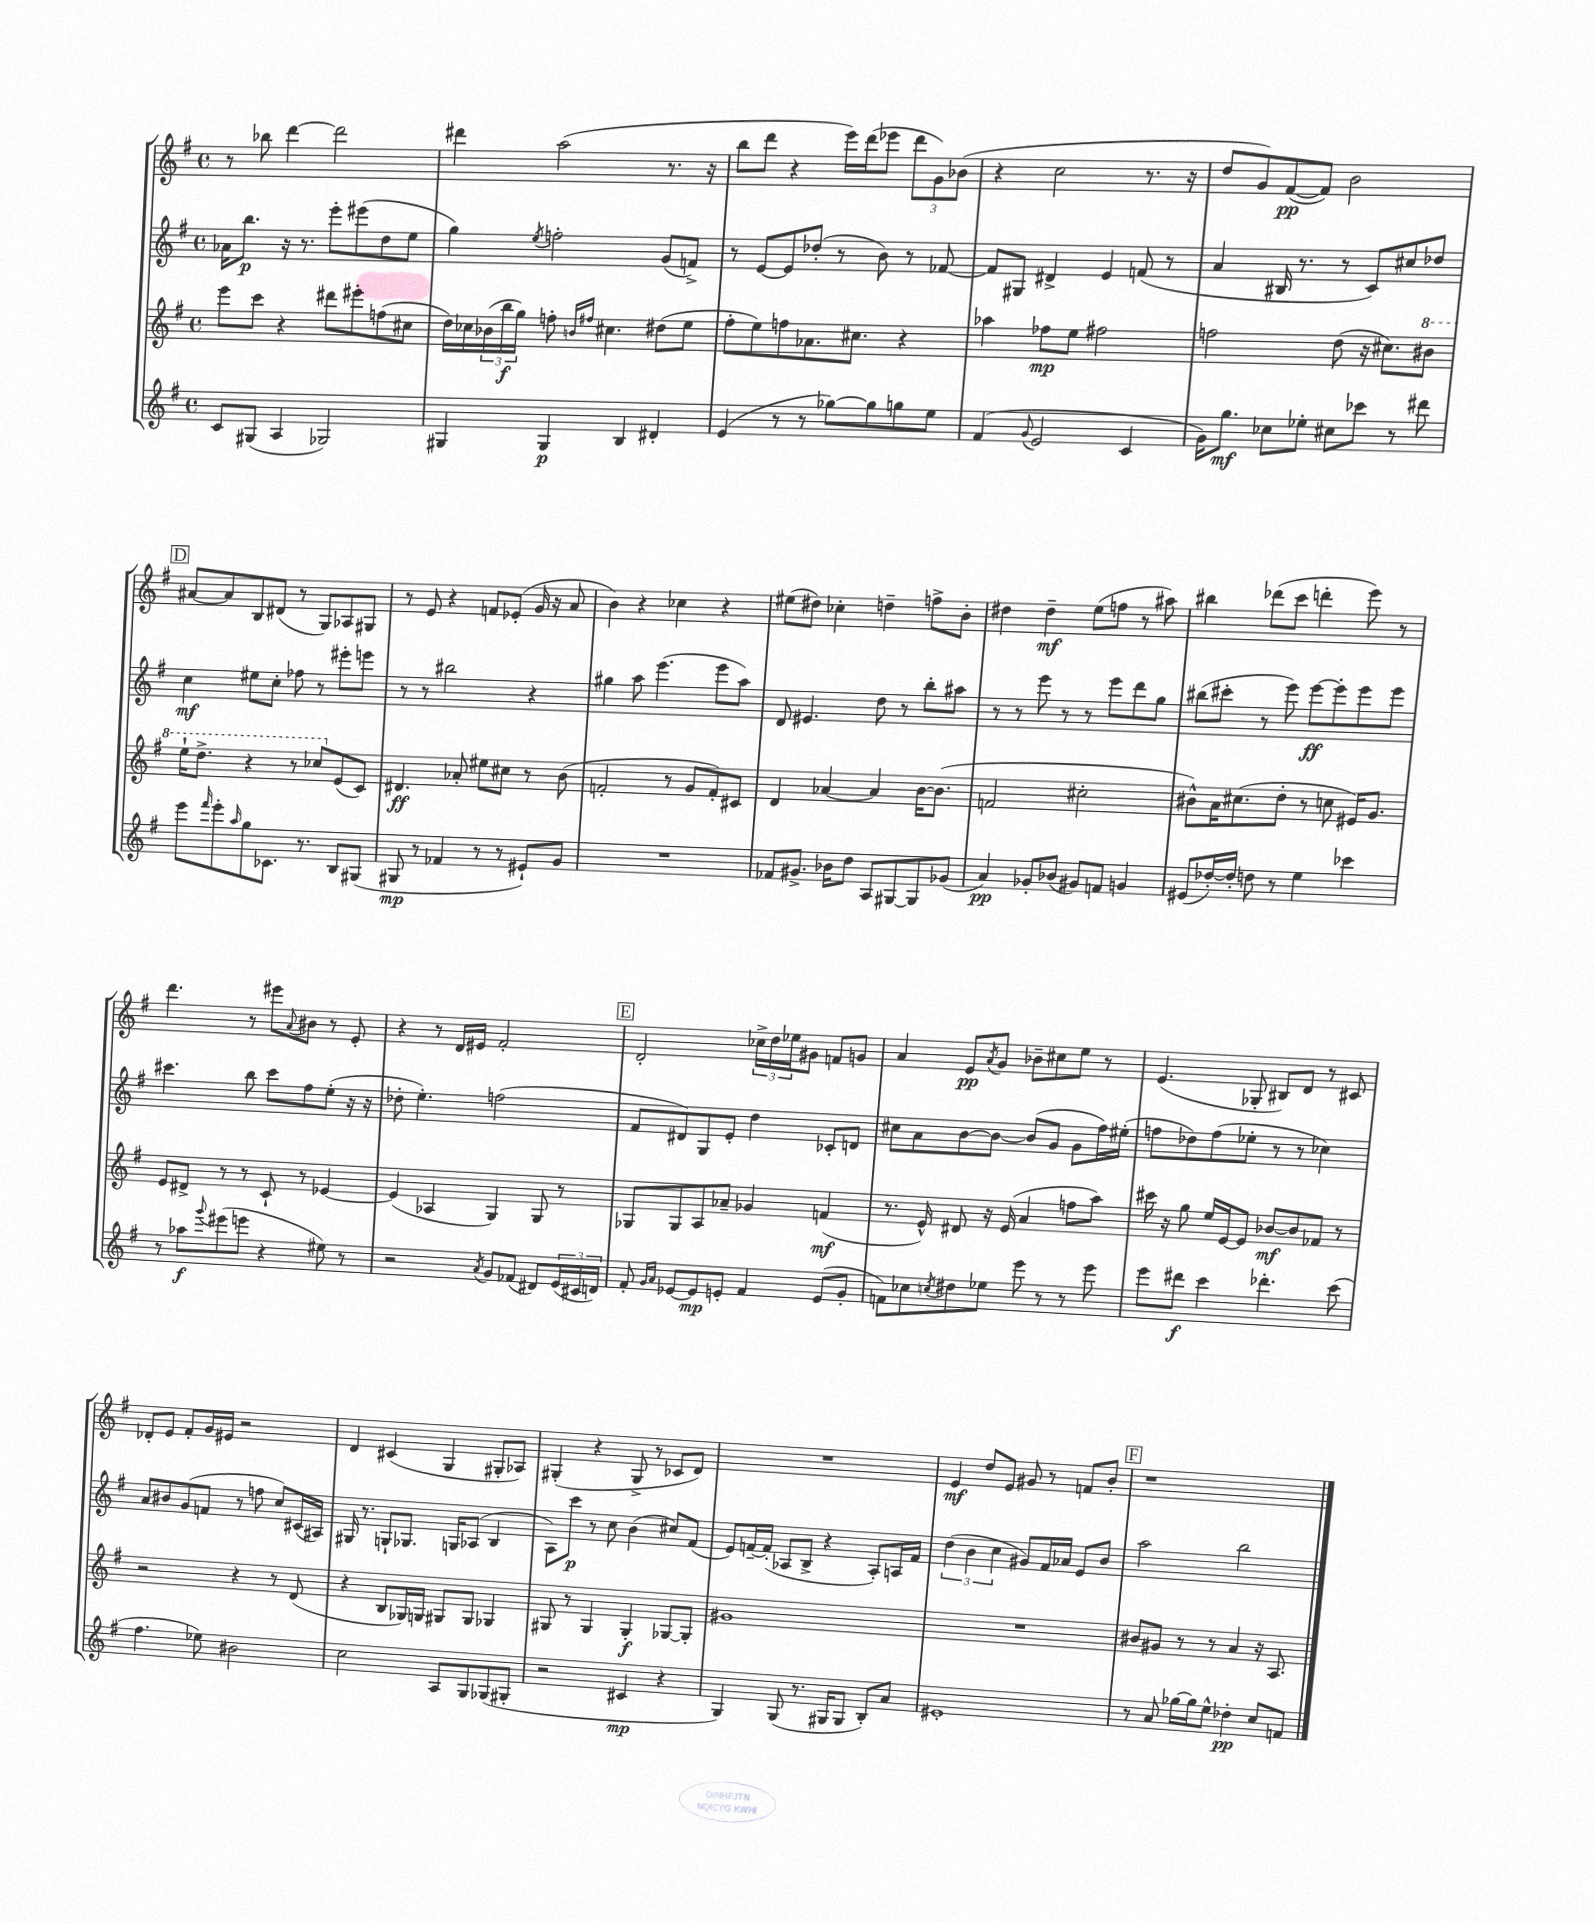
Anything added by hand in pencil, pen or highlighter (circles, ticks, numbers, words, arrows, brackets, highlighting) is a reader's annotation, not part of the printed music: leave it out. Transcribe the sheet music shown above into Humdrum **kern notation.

**kern	**kern	**kern	**kern
*staff4	*staff3	*staff2	*staff1
*clefG2	*clefG2	*clefG2	*clefG2
*k[f#]	*k[f#]	*k[f#]	*k[f#]
*M4/4	*M4/4	*M4/4	*M4/4
*met(c)	*met(c)	*met(c)	*met(c)
8c	8eee	16a-	8r
.	.	8.bb	.
(8G#	8ccc	.	8bb-
4A	4r	16r	[4ddd
.	.	8.r	.
2G-)	8ddd#	8eee'	2ddd]
.	8eee#'	(8eee#	.
.	(8ff	8dd	.
.	8cc#	8ee	.
=	=	=	=
4G#	16dd)	4gg)	4ddd#
.	16cc-	.	.
.	(24b-	.	.
.	24bb	.	.
.	24gg)	.	.
.	.	8qee	.
4G#	8ff'	2ff'	(2aa
.	16qqb	.	.
.	16qqff#	.	.
.	4.cc#	.	.
4B	.	.	.
4d#'	(8dd#	(8g	8.r
.	8ee	8f^)	.
.	.	.	16r
=	=	=	=
(4e	8ff#'	8r	8bb
.	8ee)	[8e	8ddd
8r	8ff	8e]	4r
8r	8.a-	(8dd-'	.
[8gg-)	.	8r	16eee)
.	8.cc#	.	(16ddd
8gg-]	.	8b)	8eee-
8gg	4r	8r	12ddd
.	.	.	12g)
8ee	.	[8f-	.
.	.	.	(12b-
=	=	=	=
(4f#	4aa-	8f-]	4r
.	.	8G#	.
8qqg	.	.	.
2e	8ff-	4d#^	2cc
.	8ee	.	.
.	2ff#	4e	.
4c	.	(8f	8.r
.	.	8r	.
.	.	.	16r
=	=	=	=
16g)	2ff	4a	8dd
8.gg	.	.	.
.	.	.	8g)
8cc-	.	16B#	([8f#
.	.	8.r	.
8ee-'	.	.	8f#])
8cc#	(8dd	8r	2b
8ccc-	16r	8c)	.
.	8.cc#)	.	.
8r	.	8cc#	.
8ddd#	8bb#	8dd-	.
=	=	=	=
8eee	16eee`	4cc	[8a#
.	8.ddd^	.	.
16qqfff#	.	.	.
8eee'	.	.	8a#]
16qqaa	.	.	.
8gg	4r	8ee#	8B
8.c-	.	8cc'	(8d#
.	8r	8ff-	8r
8.r	.	.	.
.	8ccc-	8r	8G)
8B	(8e	8eee#'	8A-
(8G#	8c)	8eee	8G#
=	=	=	=
8G#	4.d#	8r	8r
8r	.	8r	8e
4f-	.	2bb#	4r
.	8a-'	.	.
8r	8ee#	.	8f
8r	8cc#	.	(8e-'
8e#`)	8r	4r	16g
.	.	.	16r
8g	(8b	.	8a
=	=	=	=
1r	2f'	4gg#	4b)
.	.	8aa	4r
.	.	(4.eee	.
.	8r	.	4cc-
.	8g	.	.
.	8f')	8eee	4r
.	8c#	8aa)	.
=	=	=	=
8f-	4d	8d	(8ee#
8.g#^	.	4.e#	8dd#)
.	[4a-	.	4cc-'
16b-	.	.	.
8dd	.	.	.
8A	4a-]	8dd	4dd~
[8G#	.	8r	.
8G#]	[16b	8bb'	8ff^
.	(8.b]	.	.
(8g-	.	8aa#	8b'
=	=	=	=
4a)	2f	8r	4dd#
.	.	8r	.
8g-'	.	8eee	4dd#~
(8b-	.	8r	.
8g#)	2cc#'	8r	(8ee
8f	.	8eee	8ff
4g	.	8ddd	8r
.	.	8gg	8aa#)
=	=	=	=
(8e#	8b#^^)	(8bb#	4bb#
[16dd-')	16a	8ccc#'	.
16dd-']	(8.cc#	.	.
8dd	.	8r	(8ddd-
8r	8dd'	8eee)	8ccc
4ee	8r	[8eee	4ddd'
.	8cc	8eee']	.
4ccc-	16e#)	8eee	8eee)
.	8.g	.	.
.	.	8eee	8r
=	=	=	=
8r	8e	4.ccc#	4.ddd
8aa-	8d#^	.	.
8qqggg	.	.	.
(8eee#	8r	.	.
8eee	8r	8bb	8r
4r	8c`	8ccc#	8eee#
.	.	.	8qqa
.	8r	8ff#	8b#
8ee#)	[4e-	(8ee'	8r
8r	.	16r	8e'
.	.	16r	.
=	=	=	=
2r	(4e-]	8dd-'	4r
.	.	4.ee')	.
.	4A-	.	8r
.	.	.	16d
.	.	.	16e#
8qa	.	.	.
8g	4G)	(2ff	2f#'
(8f-	.	.	.
8d#)	8G	.	.
(24e	8r	.	.
24c#	.	.	.
24d)	.	.	.
=	=	=	=
8f#'	8G-	8f#	2d'
16qqg	.	.	.
16qqa	.	.	.
[8e-	8G-	8d#)	.
8e-]	8A	8G	.
8e'	8a-~	8e'	.
4f#	4g-	4dd	24cc-^
.	.	.	24dd
.	.	.	24ee-
.	.	.	8g#
(8e	(4f	8c-'	8f
8g'	.	8d	8g
=	=	=	=
8f)	8.r	8cc#	4a
8cc-	.	8a	.
.	16e^^)	.	.
8qcc	.	.	.
8dd#	8d#	[8b	8e
.	.	.	8qa
8ee-	16r	8b_	8g
.	(16e	.	.
8eee	4a	(8b]	8b-~
8r	.	8g	8cc#
8r	8ff	8g	8ee
8eee	8aa)	16ff#)	8r
.	.	(16ee#'	.
=	=	=	=
8eee	16ccc#	8ff	(4.e
.	16r	.	.
8ddd#	8gg	8dd-)	.
4ccc	16ee	(8ff	.
.	[16e	.	.
.	8e]	8ee-'	8G-'
4.ddd-'	[8b-	8r	8B#)
.	8b-]	8r	8d
.	8f-	4cc-)	8r
(8ccc	8r	.	8c#
=	=	=	=
4.ff#	2r	8a	8d-'
.	.	8b#	8e
.	.	(8g	8f#'
8ee-)	.	8f	16g
.	.	.	16e#
2b#	4r	8r	2r
.	.	8ff	.
.	8r	8cc)	.
.	(8d	(16c#	.
.	.	16A#)	.
=	=	=	=
2cc	4r	16G#	4d
.	.	8.r	.
.	8B	8G`	(4c#
.	16G-)	8.G-	.
.	16G	.	.
8A	8G#	.	4G
.	.	16G	.
8G	8G#	(8A-	.
(8G-	4G-	4B	8G#'
8G#'	.	.	8A-)
=	=	=	=
2r	8G#	8A)	(4G#'
.	8r	8ccc	.
.	4G#	8r	4r
.	.	8cc	.
4c#	4G#'	(4b	8G#^
.	.	.	8r
4r	[8G-	8cc#)	8c-
.	8G-']	(8f#	8d)
=	=	=	=
4G)	1g#	8e)	1r
.	.	[16f~	.
.	.	(16f']	.
(8G	.	8A-	.
8.r	.	8B^	.
.	.	4r	.
16G#	.	.	.
8G#	.	.	.
8B')	.	8A-')	.
8a	.	16A	.
.	.	16f	.
=	=	=	=
1e#'	1r	(6dd	4e
.	.	6b	.
.	.	.	8dd
.	.	6cc	.
.	.	.	8e
.	.	8g#)	8g#
.	.	16f#	8r
.	.	16a-	.
.	.	8e	8f
.	.	8b	8b'
=	=	=	=
8r	8b#	2aa	1r
8a	8g#	.	.
[16gg-	8r	.	.
16gg-]	.	.	.
8ee^^	8r	.	.
4dd-'	4a	2bb	.
8cc	16r	.	.
.	8.A	.	.
8f	.	.	.
==	==	==	==
*-	*-	*-	*-
